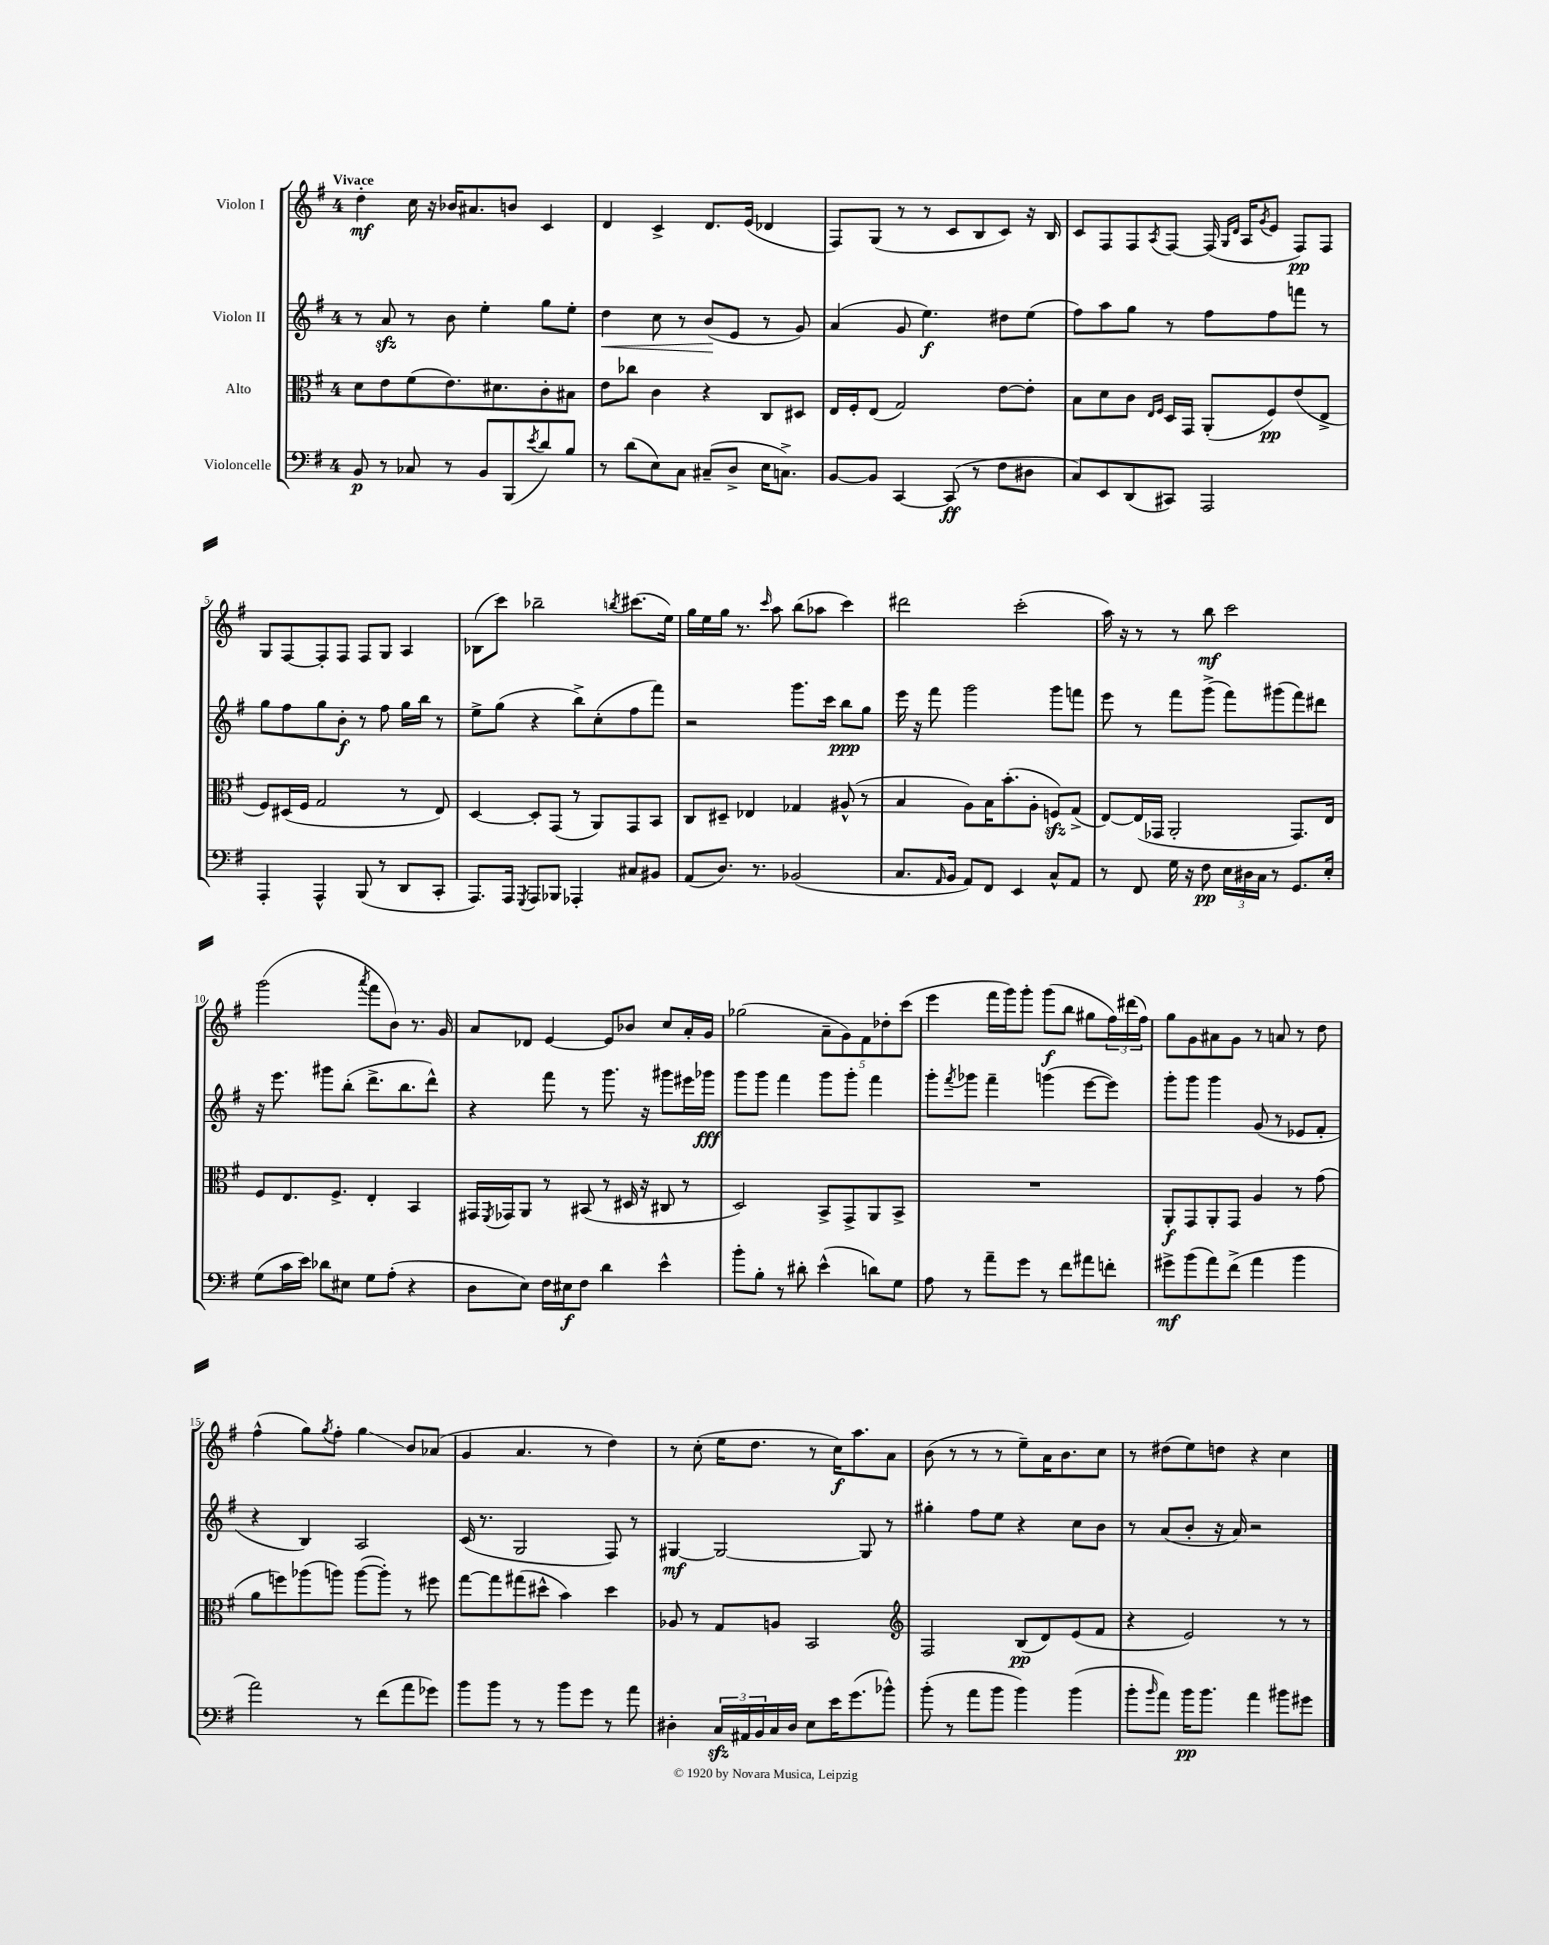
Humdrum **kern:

**kern	**kern	**kern	**kern
*staff4	*staff3	*staff2	*staff1
*clefF4	*clefC3	*clefG2	*clefG2
*k[f#]	*k[f#]	*k[f#]	*k[f#]
*M4/4	*M4/4	*M4/4	*M4/4
8BB	8d	8r	4dd'
8r	8e	8a	.
8C-	(8f#	8r	16cc
.	.	.	16r
8r	8.e)	8b	16b-
.	.	.	8.a#
8BB	.	4ee'	.
.	8.d#	.	.
(8BBB	.	.	8b
8qe	.	.	.
8d)	8c'	8gg	4c
8B	8B#	8ee'	.
=	=	=	=
8r	8e	4dd	4d
(8d	8cc-	.	.
8E)	4c	8cc	4c^
8C	.	8r	.
(8C#~	4r	(8b	8.d
8D^	.	8e	.
.	.	.	(16e
16E	8C	8r	4d-
8.C^)	.	.	.
.	8D#	8g)	.
=	=	=	=
[8BB	16E	(4a	8F#)
.	16F#'	.	.
8BB]	(8E	.	(8G
[4CC	2G)	8g	8r
.	.	4.ee)	8r
(8CC]	.	.	8c
8r	.	.	8B
8F#	[8e	8dd#	8c)
8D#	8e']	(8ee	16r
.	.	.	16B
=	=	=	=
8C)	8B	8ff#)	8c
8EE	8d	8aa	8F#
(8DD	8c	8gg	8F#
.	16qqE	.	.
.	16qqF#	.	8qA
8CC#)	16D	8r	[8F#
.	16GG	.	.
2AAA	(8AA'	8ff#	(16F#]
.	.	.	16qqG
.	.	.	16qqd
.	.	.	16A
.	.	.	8qg
.	8F#)	8ff#	8e
.	(8e	8fff	8F#)
.	8E^	8r	8F#
=	=	=	=
4AAA'	8F#)	8gg	8G
.	(16D#	8ff#	[8F#
.	16F#	.	.
4AAA^^	2G	8gg	8F#']
.	.	8b'	8F#
(8BBB	.	8r	8F#
8r	.	8ff#	8G
8DD	8r	16gg	4A
.	.	16bb	.
8CC'	8E)	8r	.
=	=	=	=
8.AAA)	[4D	8ee^	(8B-
.	.	(8gg	8ccc)
16AAA	.	.	.
8qGGG	.	.	.
8AAA	8D']	4r	2bb-~
8BBB-	(8GG	.	.
4AAA-'	8r	8bb^)	.
.	8AA)	(8cc'	.
.	.	.	8qbb
8C#	8GG	8ff#	(8.ccc#
8BB#	8BB	8fff#)	.
.	.	.	16ee)
=	=	=	=
(8AA	8C	2r	16gg
.	.	.	16ee
8.D)	8D#~	.	16gg
.	.	.	8.r
.	4E-	.	.
8.r	.	.	.
.	.	.	16qqccc
.	.	.	8aa
(2BB-	4G-	8.ggg	(8bb
.	.	.	8aa-
.	.	16ccc	.
.	(8A#^^	8bb	4ccc)
.	8r	8gg	.
=	=	=	=
8.C	4B	16eee	2ddd#
.	.	16r	.
.	.	8fff#	.
16qqAA	.	.	.
16BB	.	.	.
8AA)	8A)	2ggg	.
8FF#	16B	.	.
.	(8.b'	.	.
4EE	.	.	(2ccc'
.	8A'	.	.
8C^^	8F)	8ggg	.
8AA	(8G^	8fff	.
=	=	=	=
8r	[8E)	8eee	16aa)
.	.	.	16r
8FF#	(16E]	8r	8r
.	16GG-	.	.
16G	2AA'	8fff#	8r
16r	.	.	.
8F#	.	(8ggg^	8bb
24E	.	8fff#)	2ccc
24D#	.	.	.
24C	.	.	.
8r	.	(8ggg#	.
8.GG	8.GG-)	8fff#)	.
.	.	8ddd#	.
16E'	16E	.	.
=	=	=	=
(8G	8F#	16r	(2ggg
.	.	8.eee	.
16c	8.E	.	.
16e)	.	.	.
8d-	.	8ggg#	.
.	8.F#^	.	.
8E#	.	(8bb'	.
.	.	.	8qaaa
8G	4E'	8.ddd^	8fff#
(8A'	.	.	8b)
.	.	8.bb	.
4r	4BB	.	8.r
.	.	8ddd^^)	.
.	.	.	16g
=	=	=	=
8D	16GG#	4r	8a
.	8qFF#	.	.
.	16GG-	.	.
8E)	8AA	.	8d-
16F#	8r	8fff#	[4e
16E#	.	.	.
8F#	(8BB#	8r	.
4d	8r	8.ggg	8e]
.	16D#	.	8b-
.	16r	16r	.
4e^^	8C#	8ggg#	8cc
.	8r	16eee#	16a'
.	.	16ggg-	16g
=	=	=	=
8b'	2D)	8ggg	(2gg-
8B'	.	8ggg	.
8r	.	4fff#	.
8d#'	.	.	.
(4e^^	8BB^	8ggg	10a~
.	.	.	10g)
.	8GG^	8ggg'	.
.	.	.	10f#
8d)	8AA	4fff#	.
.	.	.	10dd-'
8G	8BB^	.	.
.	.	.	(10ccc
=	=	=	=
8A	1r	8ggg'	4eee
.	.	8qfff#	.
8r	.	8ggg-	.
8a~	.	4fff#~	16fff#
.	.	.	16ggg)
8g	.	.	8ggg'
8r	.	(4ggg	(8ggg
8f#	.	.	8bb
8a#	.	[8eee	8gg#
8f'	.	8eee])	24ff#)
.	.	.	(24ddd#
.	.	.	24ff#)
=	=	=	=
8g#^	8AA'	8ggg'	8gg
(8b	8GG	8ggg	8g
8a)	8AA'	4ggg	8a#
(8f#^	8GG	.	8g
4a	4A	(8g	8r
.	.	8r	8a
4b	8r	8e-	8r
.	(8g	8f#'	8dd
=	=	=	=
2a)	8a	4r	(4ff#^^
.	8ff)	.	.
.	(8aa-	4B)	8gg)
.	.	.	8qgg
.	8aa)	.	8ff#'
8r	([8aa	2A	4gg
(8f#	8aa'])	.	.
8a	8r	.	8b
8g-)	8ff#	.	(8a-
=	=	=	=
8b	[8gg	(16c	4g
.	.	8.r	.
8b	8gg]	.	.
8r	(8gg#	2G	4.a
8r	8dd#^^	.	.
8b	4b)	.	.
8g	.	.	8r
8r	4dd#	8F#)	4dd)
8a	.	8r	.
=	=	=	=
4D#'	8A-	[4G#	8r
.	8r	.	(8cc'
24C	8G	2G#_	16ee
24AA#	.	.	.
.	.	.	8.dd
24BB	.	.	.
16C	8A	.	.
16D#	.	.	.
8E	2BB	.	8r
16e	.	.	16cc)
(8.g	.	.	8.aa
.	.	8G#]	.
8b-^^)	.	8r	8a
=	=	=	=
*	*clefG2	*	*
(8b'	2F#	4gg#'	(8b
8r	.	.	8r
8a	.	8ff#	8r
8b	.	8ee	8r
4b)	(8B	4r	8ee~)
.	8d)	.	16a
.	.	.	8.b
(4b	(8e	8cc	.
.	8f#	8b	8cc
=	=	=	=
8b'	4r	8r	8r
16qqb	.	.	.
8a)	.	(8a	(8dd#
16b	2e)	8b'	8ee)
8.b	.	.	.
.	.	16r	8dd
.	.	16a)	.
4a	.	2r	4r
8b#	8r	.	4cc
8g#	8r	.	.
==	==	==	==
*-	*-	*-	*-
